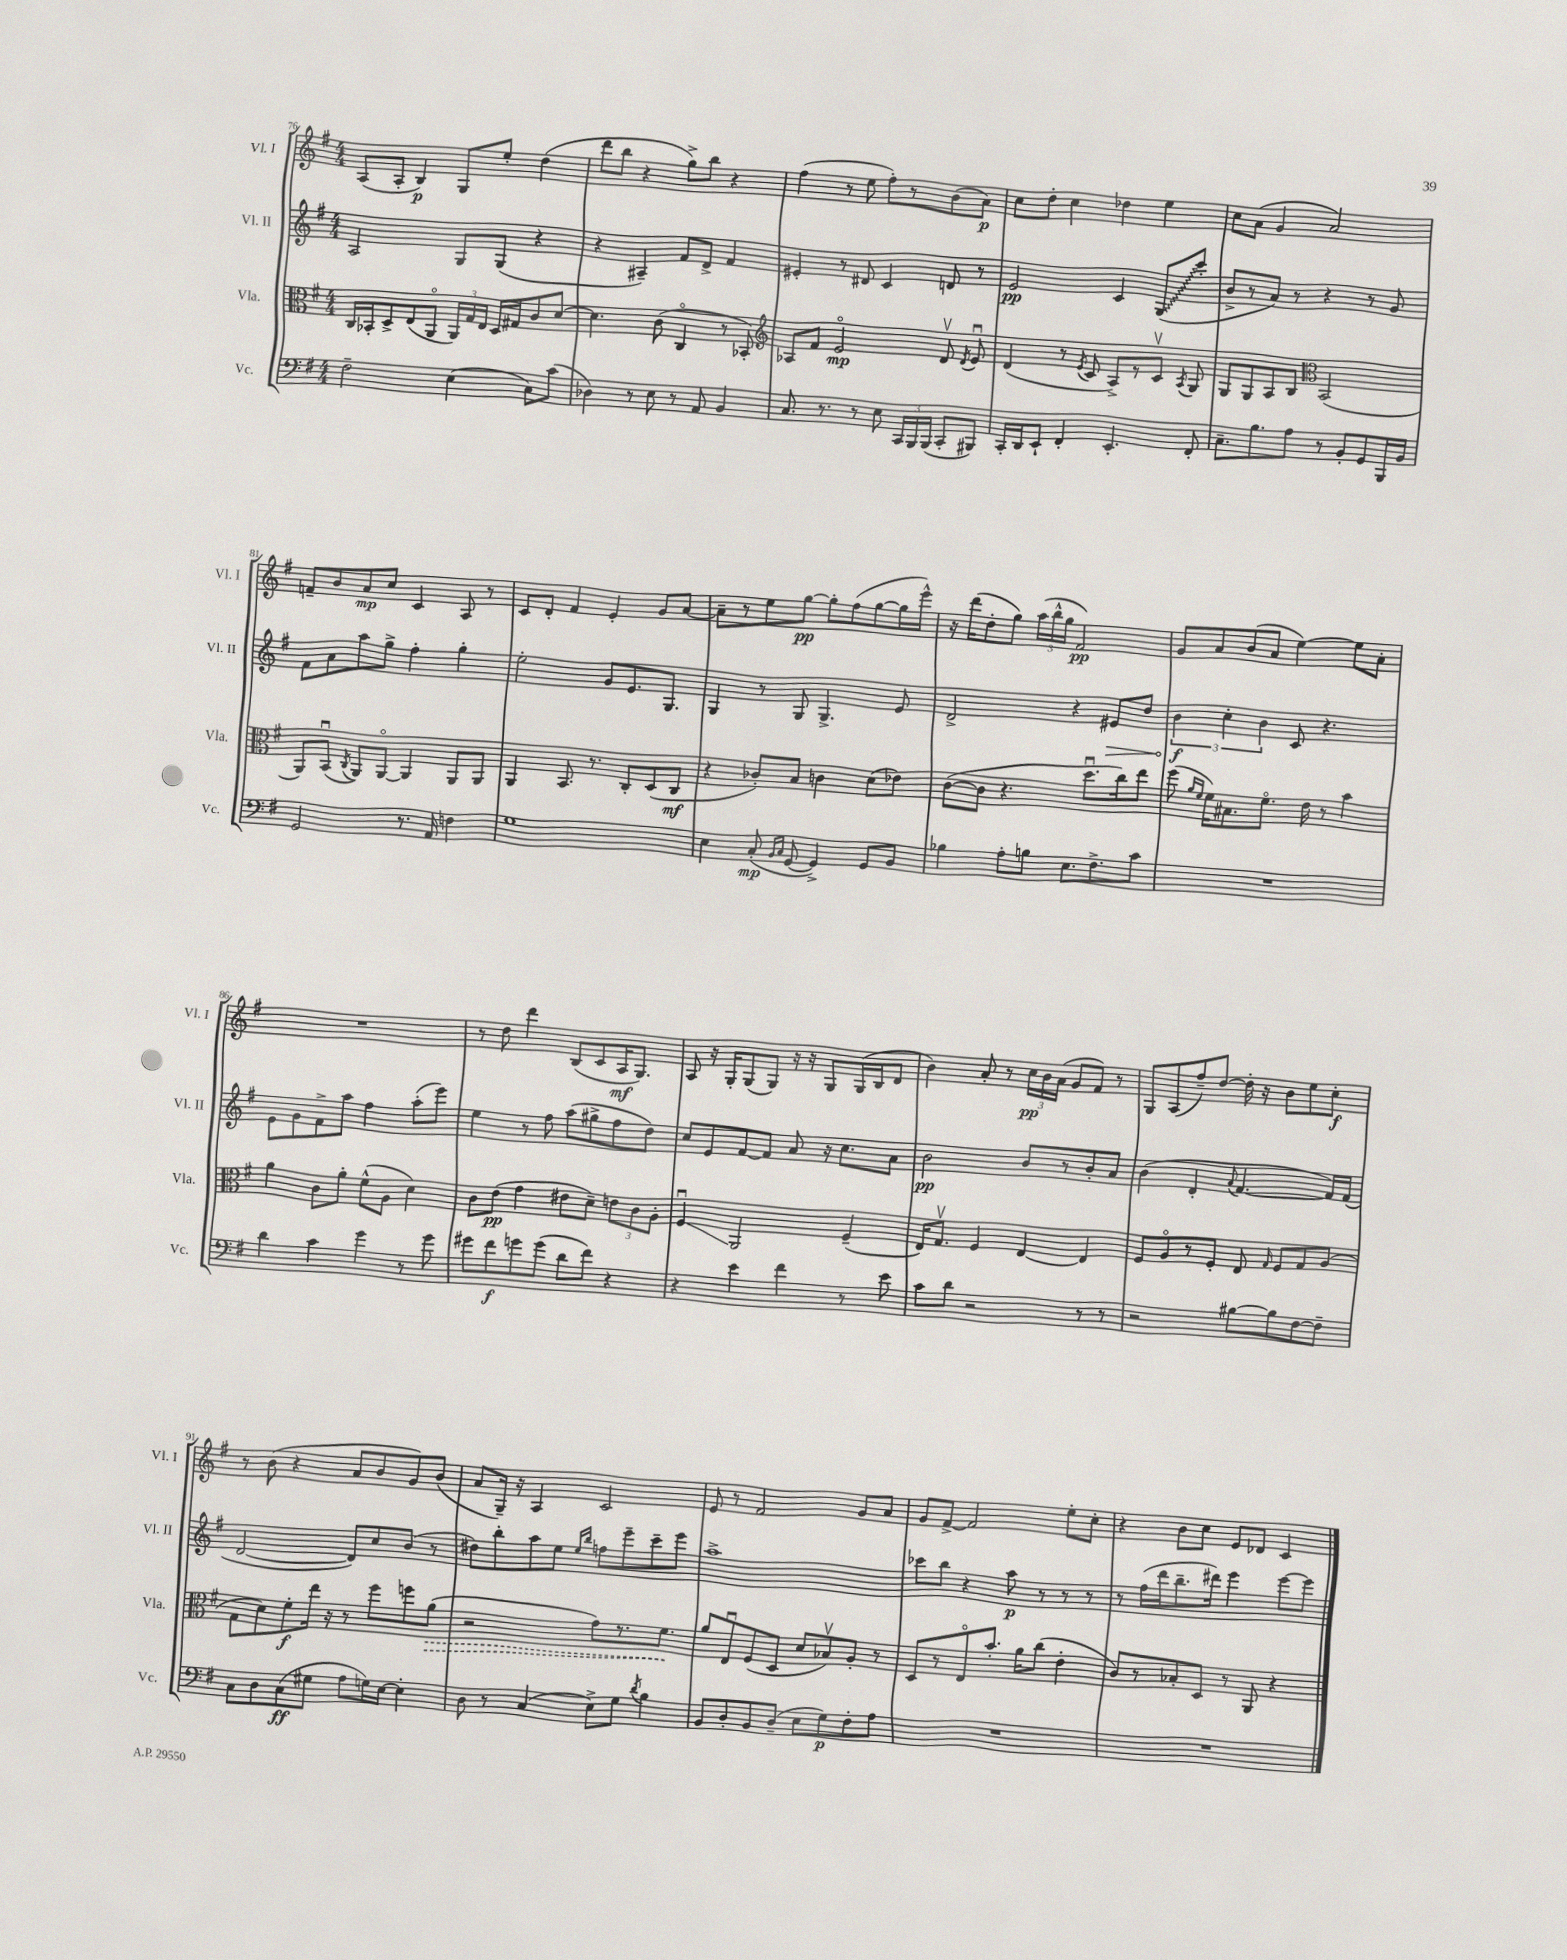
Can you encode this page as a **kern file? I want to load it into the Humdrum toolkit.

**kern	**kern	**kern	**kern
*staff4	*staff3	*staff2	*staff1
*clefF4	*clefC3	*clefG2	*clefG2
*k[f#]	*k[f#]	*k[f#]	*k[f#]
*M4/4	*M4/4	*M4/4	*M4/4
2F#~\	16C/LL	2A/	(8A/L
.	16BB-'/J	.	.
.	8D^/	.	8A'/J
.	(8E/	.	4B/)
.	8AAo/J	.	.
(4E\	24AA/LL)	8G/L	8G/L
.	24G/	.	.
.	24E/JJ	.	.
.	16D/LL	(8G/J	8ee'/J
.	16G#/J	.	.
8C\L)	8c/	4r	(4dd\
(8c\J	[8d/J	.	.
=	=	=	=
4D-\)	4.d\]	4r	8ddd\L
.	.	.	8bb\J
8r	.	4A#~/)	4r
8E\	(8c\	.	.
8r	4Co/	8f#/L	8gg^\L)
8AA/	.	8d^/J	8bb\J
4BB/	8r	4f#/	4r
.	8BB-'/)	.	.
=	=	=	=
*	*clefG2	*	*
8.C/	8A-/L	4e#'/	(4ff#\
.	8f#/J	.	.
8.r	.	.	.
.	2eo/	8r	8r
8r	.	8d#/	8ee\
8E\	.	4c/	8ff#'\L)
24CC/LL	.	.	8r
24BBB/	.	.	.
(24BBB/JJ	.	.	.
8CC'/L	8dv/	8d/	(8b\
.	8qd/	.	.
8BBB#/J)	8eu/	8r	8a\J)
=	=	=	=
16CC'/LL	(4d/	2e/	8cc\L
16DD/J	.	.	.
8EE`/J	.	.	8dd'\J
4FF#'/	8r	.	4cc\
.	8qe/	.	.
.	8c/	.	.
4.EE'/	8A^/L)	4c/	4dd-\
.	8r	.	.
.	8cv/J	(8G/L	4ee\
.	8qA/	.	.
8FF#'/	8G/	8ccc'/J	.
=	=	=	=
8.C~\L	8G/L	8b^/L	8cc\L
.	8G/	8r	(8a\J
8.B\	.	.	.
.	8A/	8a/J)	4g/
8A\J	8B/J	8r	.
*	*clefC3	*	*
8r	(2BB/	4r	2a/)
8BB'/L	.	.	.
8GG/	.	8r	.
16BBB/L	.	8g/	.
16BB/JJ	.	.	.
=	=	=	=
2GG/	8AA/L)	8f#\L	8f~/L
.	(8BBu/J	8a\	8b/
.	8qC/	.	.
.	8AA/L)	8aa\	8a/
.	[8AAo/J	8gg^\J	8cc/J
8.r	4AA/]	4ff#'\	4c/
16AA/	.	.	.
4F\	8AA/L	4gg'\	8A/
.	8AA/J	.	8r
=	=	=	=
1G	4AA/	2ee'\	8c/L
.	.	.	8d'/J
.	8.BB/	.	4f#/
.	8.r	.	.
.	.	8g/L	4e'/
.	8C'/L	8.e/	.
.	(8D/	.	8g/L
.	.	8.G/J	.
.	8C/J	.	[8a/J
=	=	=	=
4E\	4r	4G/	8a~\]L
.	.	.	8r
(8C'/	8c-'/L)	8r	8ee\
16qqBB/LL	.	.	.
16qqC/JJ	.	.	.
[8GG/	8B/J	8G/	[8gg\J
4GG^/])	4c\	4.G^/	8gg'\]L
.	.	.	(8ff#\
8GG/L	(8d\L	.	[8gg\
8BB/J	8e-\J)	8e/	16gg\]L
.	.	.	16eee^^\JJ)
=	=	=	=
4B-\	([8c\L	2d^/	16r
.	.	.	(16ddd\LK
.	8c\]J	.	8dd'\
8A'\L	4.r	.	8gg\J)
8B\J	.	.	(24aa\LL
.	.	.	24bb^^\
.	.	.	24gg\JJ
8.E\L	.	4r	2f#/)
.	8.ddu\L	.	.
8.F#^\	.	.	.
.	.	8e#/L	.
.	16cc\k)	.	.
8c\J	8ee\J	8dd/J	.
=	=	=	=
1r	(8ff#\	6b\	8g/L
.	16qqa/LL	.	.
.	16qqf#/JJ	.	.
.	16f#\LK)	.	8a/
.	.	6cc'\	.
.	8.B#\	.	.
.	.	.	(8b/
.	.	6b\	.
.	8.f#o\J	.	8a/J
.	.	8c/	[4ee\)
.	16e\	.	.
.	8r	4.r	.
.	4b\	.	8ee\]L
.	.	.	8a'\J
=	=	=	=
4d\	4a\	8e\L	1r
.	.	8g\	.
4c\	8c\L	8f#^\	.
.	8a'\J	8aa\J	.
4g\	(8f#^^\L	4ff#\	.
.	8A\J	.	.
8r	4d\)	(8aa'\L	.
8g\	.	8eee\J)	.
=	=	=	=
8g#\L	8c\L	4ee\	8r
8f#\	(8e\J	.	8dd\
8g\	4g\	8r	4ddd\
(8g\J	.	8ff#\	.
8d\L	8e#\L	(8aa\L	(8B/L
8f#\J)	8d~\J)	8gg#^\	8c/
4r	12e\L	8ff#\	16A/K
.	.	.	8.G/J)
.	12c\	.	.
.	.	8dd\J)	.
.	12A'\J	.	.
=	=	=	=
4r	4F#u/	8cc/L	8A/
.	.	8e/	16r
.	.	.	16G'/LK
4e\	2AA/	[8f#/	(8G/
.	.	8f#/]J	8G/J)
4f#\	.	8a/	16r
.	.	.	16r
.	.	16r	8G/L
.	.	8.cc\L	.
8r	(4F#~/	.	(16G/L
.	.	.	16B/J
8e\	.	8a\J	8d/J
=	=	=	=
8c\L	16E/LK)	2b\	4b\)
.	8.Gv/J	.	.
8d\J	.	.	.
2r	4F#/	.	8a'/
.	.	.	8r
.	[4E/	8b/L	24cc\LL
.	.	.	24b\
.	.	.	(24a\JJ
.	.	8r	8g/L
8r	4E/]	8b'/	8f#/J)
8r	.	8a/J	8r
=	=	=	=
2r	8F#/L	(4b\	8G/L
.	8Ao/	.	(8A/
.	8r	4d'/	8ff#~/)
.	8F#'/J	.	[8dd/J
.	.	8qqa/	.
[8B#\L	8E/	[4.f#/	16dd'\]
.	.	.	16r
.	16qqG/	.	.
8B#\]	8F#/L	.	8b\L
[8F#\	8G/	.	8ee\
8F#~\]J	(8A/J	16f#/]LL)	8cc'\J
.	.	(16f#/JJ	.
=	=	=	=
8C\L	8G\L	[2d/	8r
8D\	8d\)	.	(8b\
(8C\	8f#'\	.	4r
8G#\J	16ee\Jk	.	.
.	16r	.	.
8A\L	8r	8d/]L)	8a/L
16G\L)	8ff#\L	8cc/	8b/
[16E\JJ	.	.	.
4E'\]	8ff\	(8b/J	8g/)
.	(8a\J	8r	(8b/J
=	=	=	=
8D\	2r	8dd#\L)	8a/L
8r	.	8bb'\	16G~/Jk)
.	.	.	16r
(4C/	.	8aa\	4A/
.	.	8ee\J	.
.	.	16qqee/LL	.
.	.	16qqbb/JJ	.
8E^\L)	8g\L)	8ff\L	2c/
8G\J	8.r	8eee~\	.
8qd/	.	.	.
4B\	.	8ccc~\	.
.	8.f#\J	.	.
.	.	8eee\J	.
=	=	=	=
8BB/L	8a/L	1aa^	8e/
8D'/	8Eu/	.	8r
8BB/	(8F#/	.	2f#/
(8D~/J	8D/J	.	.
8E\L	8d/L	.	.
8G\)	8B-v/)	.	.
8F#'\	8A'/J	.	8g/L
8A\J	8r	.	8a/J
=	=	=	=
1r	8D/L	8ccc-\L	8g/L
.	8r	8bb\J	[8f#^/J
.	8Eo/	4r	2f#/]
.	8.b'/J	.	.
.	.	8aa\	.
.	16a\LK	.	.
.	(8cc\J	8r	.
.	4e'\	8r	8ee'\L
.	.	8r	8cc'\J
=	=	=	=
1r	8c/L)	8r	4r
.	8r	(16ff#\LL	.
.	.	16ddd\J	.
.	8B-'/	8.bb~\	8b\L
.	8D/J	.	8cc\J
.	.	16ddd#\Jk)	.
.	8r	4eee\	8e/L
.	8AA/	.	8d-/J
.	4r	[8eee\L	4c/
.	.	8eee\]J	.
==	==	==	==
*-	*-	*-	*-
